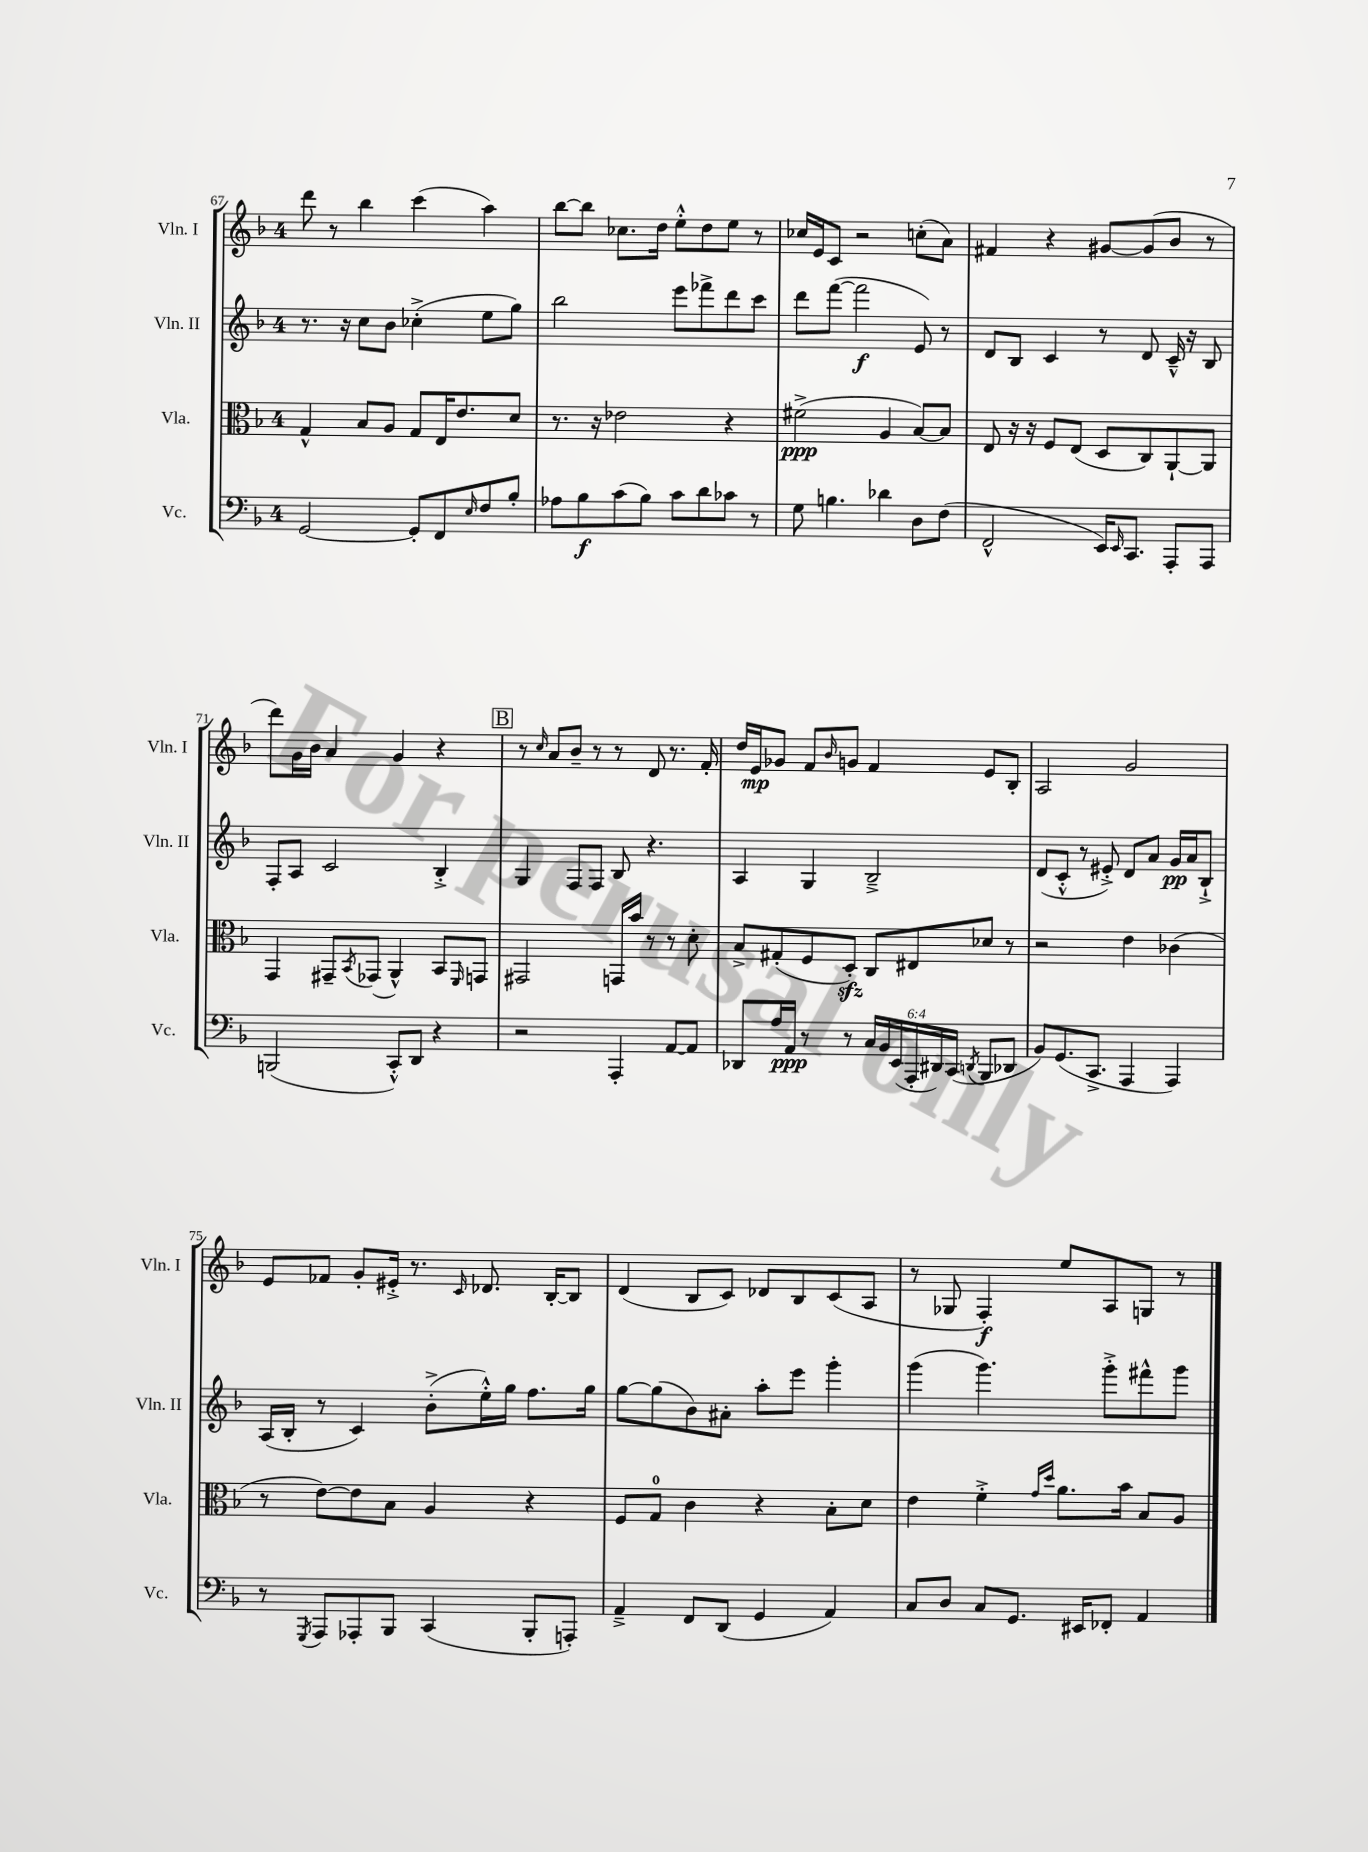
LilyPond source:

<<
\new StaffGroup <<
\new Staff = "s0" \with { instrumentName = "Vln. I" shortInstrumentName = "Vln. I" } {
    \clef treble \key f \major \once \override Staff.TimeSignature.style = #'single-digit \time 4/4
    d'''8 r8 bes''4 c'''4( a''4) |
    bes''8~ bes''8 ces''8. d''16 e''8-.-^ d''8 e''8 r8 |
    ces''16 e'16 c'8 r2 c''8-.( a'8) |
    fis'4 r4 gis'8~ gis'8( bes'8 r8 |
    d'''8) g'16 bes'16 a'4 g'4 r4 |
    \mark \markup { \box "B" } r8 \grace { c''16 } a'8 bes'8-- r8 r8 d'8 r8. f'16-. |
    d''16 e'16\mp ges'8 f'8 \grace { bes'16 } g'8 f'4 e'8 bes8-. |
    a2 g'2 |
    e'8 fes'8 g'8-. eis'16-.-> r8. \grace { c'16 } des'8. bes16~-. bes8 |
    d'4( bes8 c'8) des'8 bes8 c'8( a8 |
    r8 ges8 f4-.\f) e''8 a8 g8 r8 \bar "|." |
}
\new Staff = "s1" \with { instrumentName = "Vln. II" shortInstrumentName = "Vln. II" } {
    \clef treble \key f \major \once \override Staff.TimeSignature.style = #'single-digit \time 4/4
    r8. r16 c''8 bes'8 ces''4-.->( e''8 g''8) |
    bes''2 e'''8 fes'''8-> d'''8 c'''8 |
    d'''8 f'''8~( f'''2\f e'8) r8 |
    d'8 bes8 c'4 r8 d'8 c'16---^ r16 bes8 |
    f8-. a8 c'2 bes4-.-> |
    \mark \markup { \box "B" } g4 f8 f8 bes8 r4. |
    a4 g4 bes2---> |
    d'8( c'8-.-^ r8 eis'8-.->) d'8 a'8 g'16\pp a'16 bes8-!-> |
    a16( bes16-. r8 c'4) bes'8-.->( e''16-.-^) g''16 f''8. g''16 |
    g''8~ g''8( bes'8) ais'8-. a''8-. e'''8 g'''4-. |
    g'''4( g'''4.) g'''8-.-> fis'''8-^ g'''8 \bar "|." |
}
\new Staff = "s2" \with { instrumentName = "Vla." shortInstrumentName = "Vla." } {
    \clef alto \key f \major \once \override Staff.TimeSignature.style = #'single-digit \time 4/4
    g4-^ bes8 a8 g8 e16 e'8. d'8 |
    r8. r16 ees'2 r4 |
    fis'2->\ppp( a4 bes8~) bes8 |
    e8 r16 r16 f8 e8( d8 c8) a,8~-! a,8 |
    g,4 gis,8-- \acciaccatura { bes,8 } ges,8( a,4-^) bes,8 \grace { f,16 } g,8 |
    \mark \markup { \box "B" } gis,2 g,16 bes'16 r8 r8 d'8-. |
    bes8-> gis8-.( f8 d8-.\sfz) c8 eis8 des'8 r8 |
    r2 e'4 ces'4( |
    r8 e'8~) e'8 bes8 a4 r4 |
    f8 g8-0 c'4 r4 bes8-. d'8 |
    e'4 f'4-.-> \grace { g'16 d''16 } a'8. bes'16 bes8 a8 \bar "|." |
}
\new Staff = "s3" \with { instrumentName = "Vc." shortInstrumentName = "Vc." } {
    \clef bass \key f \major \once \override Staff.TimeSignature.style = #'single-digit \time 4/4 \override Staff.TupletNumber.text = #tuplet-number::calc-fraction-text
    g,2~ g,8-. f,8 \grace { e16 } f8 bes8-. |
    aes8 bes8\f c'8( bes8) c'8 d'8 ces'8 r8 |
    g8 b4. des'4 d8 f8( |
    f,2-^ e,16) \grace { e,16 } c,8. a,,8-. a,,8 |
    b,,2( c,8-.-^) d,8 r4 |
    \mark \markup { \box "B" } r2 a,,4-. a,8~ a,8 |
    des,8 a16 a,16\ppp r8 r8 \tuplet 6/4 { c16 bes,16 e,16( a,,16-. dis,16) c,16( } \acciaccatura { d,8 } bes,,8 des,8 |
    bes,8) g,8.( c,8.-> a,,4 a,,4) |
    r8 \acciaccatura { g,,8 } a,,8 aes,,8-. bes,,8 c,4( bes,,8-. a,,8-.) |
    a,4---> f,8 d,8( g,4 a,4) |
    c8 d8 c8 g,8. eis,16 fes,8-. a,4 \bar "|." |
}
>>
>>
\layout { \context { \Score currentBarNumber = #67 } }
